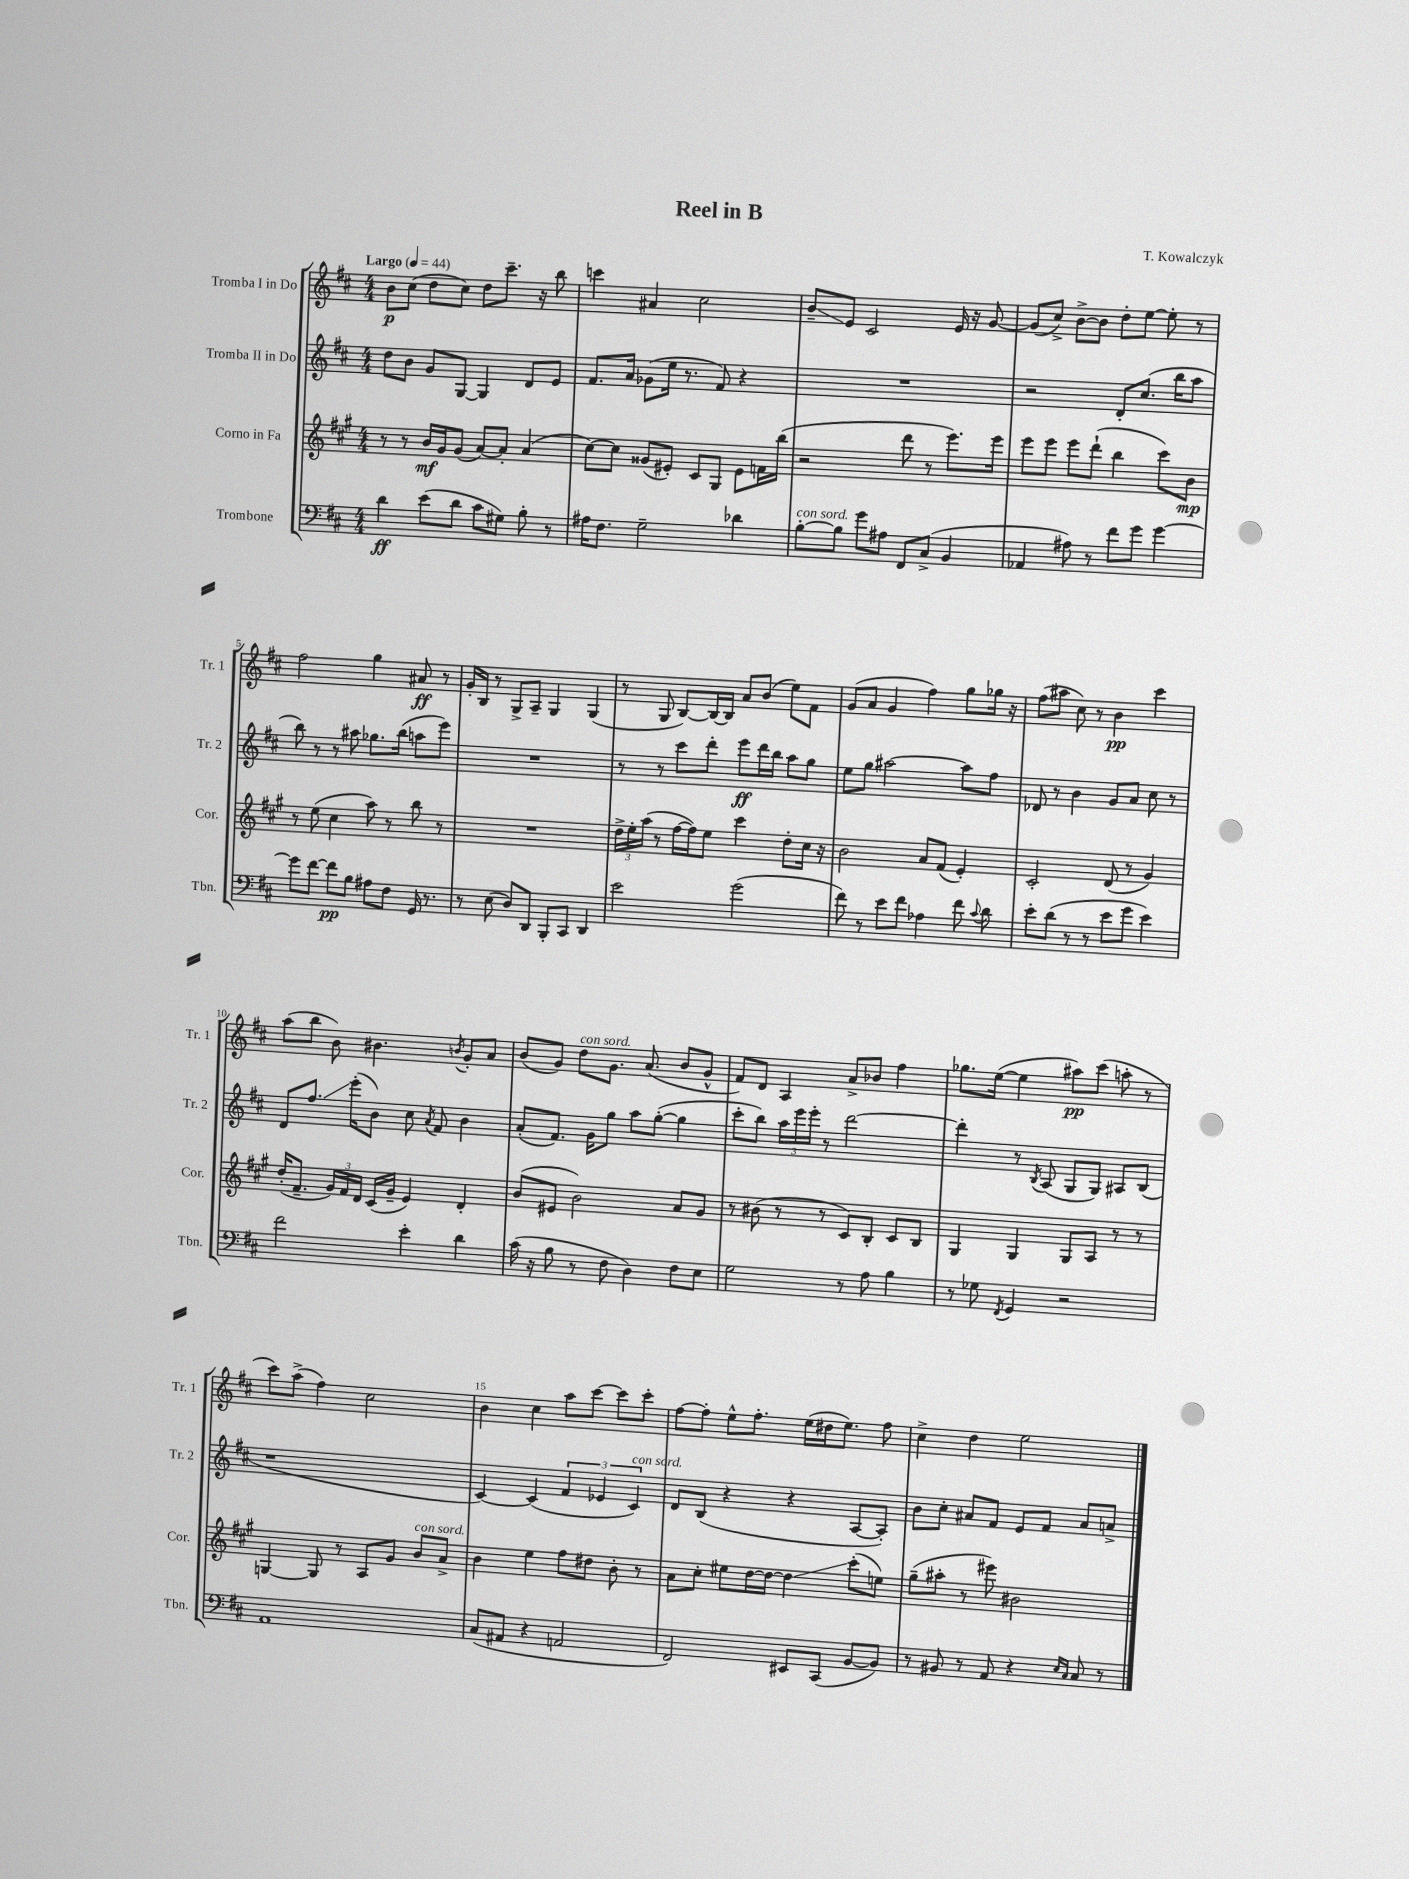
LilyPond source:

\header { title = "Reel in B" composer = "T. Kowalczyk" }
<<
\new StaffGroup <<
\new Staff = "s0" \with { instrumentName = "Tromba I in Do" shortInstrumentName = "Tr. 1" } {
    \clef treble \key d \major \numericTimeSignature \time 4/4 \tempo "Largo" 4 = 44
    \autoBeamOff b'8[\p cis''8]( d''8[ cis''8]) d''8[ cis'''8.]-- r16 b''8 |
    c'''4 ais'4 cis''2 |
    b'8[--\glissando e'8] cis'2 e'16 r16 g'8~ |
    g'8[( cis''8]->) b'8[~-> b'8] d''8[-. e''8]~ e''8-. r8 |
    fis''2 g''4 ais'8\ff r8 |
    g'16[-. b16] r8 g8[-> a8]-- g4 g4( |
    r8 g8 b8[~) b16~ b16] a'8[ b'8]( e''8[) fis'8] |
    g'8[( a'8] g'4 fis''4) g''8[ ges''16] r16 |
    fis''8[( ais''8] cis''8) r8 b'4\pp cis'''4 |
    a''8[( b''8] b'8) bis'4. \acciaccatura { b'8 } g'8[-. a'8] |
    b'8[( g'8]) d''8[^\markup { \italic "con sord." } g'8.] a'8.( b'8[ g'8]-^ |
    fis'8[) d'8] a4 a'8[-> bes'8] fis''4 |
    ges''8.[ e''16]~( e''4 ais''8[\pp) cis'''8]( a''8-. r8 |
    cis'''8[) a''8]->( fis''4) cis''2 |
    b'4 cis''4 a''8[ cis'''8]~ cis'''8[ cis'''8]-. |
    fis''8[~ fis''8]-. e''8[-^ fis''8.]-. e''16[( dis''16 e''8.]) fis''8 |
    cis''4-> d''4 e''2 \bar "|." |
}
\new Staff = "s1" \with { instrumentName = "Tromba II in Do" shortInstrumentName = "Tr. 2" } {
    \clef treble \key d \major \numericTimeSignature \time 4/4
    \autoBeamOff d''8[ b'8] g'8[ g8]~ g4 d'8[ e'8] |
    fis'8.[ a'16] ges'8[( e''16] r8. fis'8) r4 |
    R1 |
    r2 d'8[-. cis''8.]( b''16[ a''8] |
    b''8) r8 r8 ais''8 ges''8.[ b''16]( a''8[ e'''8]) |
    R1 |
    r8 r8 cis'''8[ d'''8]-. e'''8[\ff d'''16 b''16] a''8[ g''8] |
    e''8[ g''8] ais''2~ ais''8[ fis''8] |
    des'8 r8 b'4 g'8[ a'8] cis''8 r8 |
    d'8[ fis''8.]\glissando e'''16[-.( b'8]) cis''8 \acciaccatura { a'8 } fis'8 b'4 |
    a'8[-.( fis'8.]) g'16[ g''8] a''8[ g''8]~-.( g''4 |
    cis'''8[-. b''8]) \tuplet 3/2 { a''16[ e'''16 e'''16]-. } r8 d'''2~ |
    d'''4-. r8 \acciaccatura { b8 } a8( g8[ g8]) ais8[ b8]( |
    r1 |
    cis'4~) cis'4( \tuplet 3/2 { fis'4 ees'4 cis'4^\markup { \italic "con sord." }) } |
    d'8[ b8]( r4 r4 a8[~ a8]-.) |
    b'8[ cis''8]-. ais'8[ fis'8] e'8[ fis'8] ais'8[ a'8]-> \bar "|." |
}
\new Staff = "s2" \with { instrumentName = "Corno in Fa" shortInstrumentName = "Cor." } {
    \clef treble \key a \major \numericTimeSignature \time 4/4
    \autoBeamOff r8 r8 b'16[\mf gis'16 gis'8]( a'8[~) a'8]-. a'4( |
    cis''8[~) cis''8] gisis'8[( eis'8]-.) cis'8[ gis8] eis'8[ f'16 b''16]( |
    r2 d'''8 r8 e'''8.[) e'''16] |
    e'''8[ e'''8] e'''8[ d'''8]-!( b''4 cis'''8[) b'8]\mp |
    r8 e''8( cis''4 a''8) r8 b''8 r8 |
    R1 |
    \tuplet 3/2 { d''16[-> e''16-. a''16]( } r8 fis''16[~ fis''16) e''8] cis'''4 d''8[-. cis''16] r16 |
    b'2 a'8[ fis'8]( e'4-.) |
    cis'2-. d'8( r8 gis'4) |
    d''16[-.( fis'8.]-- \tuplet 3/2 { gis'16[) fis'16 d'16] } cis'16[( gis'16]-- e'4) d'4-. |
    b'8[( eis'8] b'2) a'8[ gis'8] |
    r8 bis'8( r8 r8 cis'8[) b8]-. cis'8[ b8] |
    gis4 gis4 gis8[ a8] r8 r8 |
    g4~ g8 r8 a8[ gis'8] b'8[^\markup { \italic "con sord." } a'8]-> |
    b'4 e''4 fis''8[ dis''8] b'8-. r8 |
    a'8[ cis''8]-. eis''8[ d''16~ d''16]~ d''4\glissando cis'''8[-.( e''8]) |
    gis''8[--( ais''8]-. r8 eis'''8) bis'2 \bar "|." |
}
\new Staff = "s3" \with { instrumentName = "Trombone" shortInstrumentName = "Tbn." } {
    \clef bass \key d \major \numericTimeSignature \time 4/4
    \autoBeamOff d'4\ff e'8[( d'8] cis'8[ gis8]) b8-. r8 |
    ais16[ fis8.] g2-- des'4 |
    b8[~-.^\markup { \italic "con sord." } b8] g'8[ ais8] fis,8[ cis8]->( b,4 |
    aes,4 ais8) r8 fis'8[ g'8] g'4~ |
    g'8[ fis'8]~ fis'8[\pp b8] ais8[ fis8] g,16 r8. |
    r8 e8( d8[) d,8] b,,8[-. cis,8] d,4 |
    e'2 g'2( |
    fis'8) r8 e'8[ fis'8] aes4 fis'8 \appoggiatura { cis'8 } d'8 |
    e'8[-. d'8]( r8 r8 e'8[ g'8] e'4) |
    fis'2 e'4-. d'4 |
    cis'16( r16 b8 r8 fis8 d4) fis8[ e8] |
    g2 r8 a8 b4 |
    r8 ges8 \acciaccatura { fis,8 } g,4 r2 |
    a,1 |
    cis8[( ais,8] r4 a,2 |
    fis,2) eis,8[ cis,8]( b,8[~ b,8]) |
    r8 bis,8 r8 a,8 r4 \grace { e16[ cis16] } cis8 r8 \bar "|." |
}
>>
>>
\layout { \context { \Score \override BarNumber.break-visibility = ##(#f #t #t) barNumberVisibility = #(every-nth-bar-number-visible 5) } }
